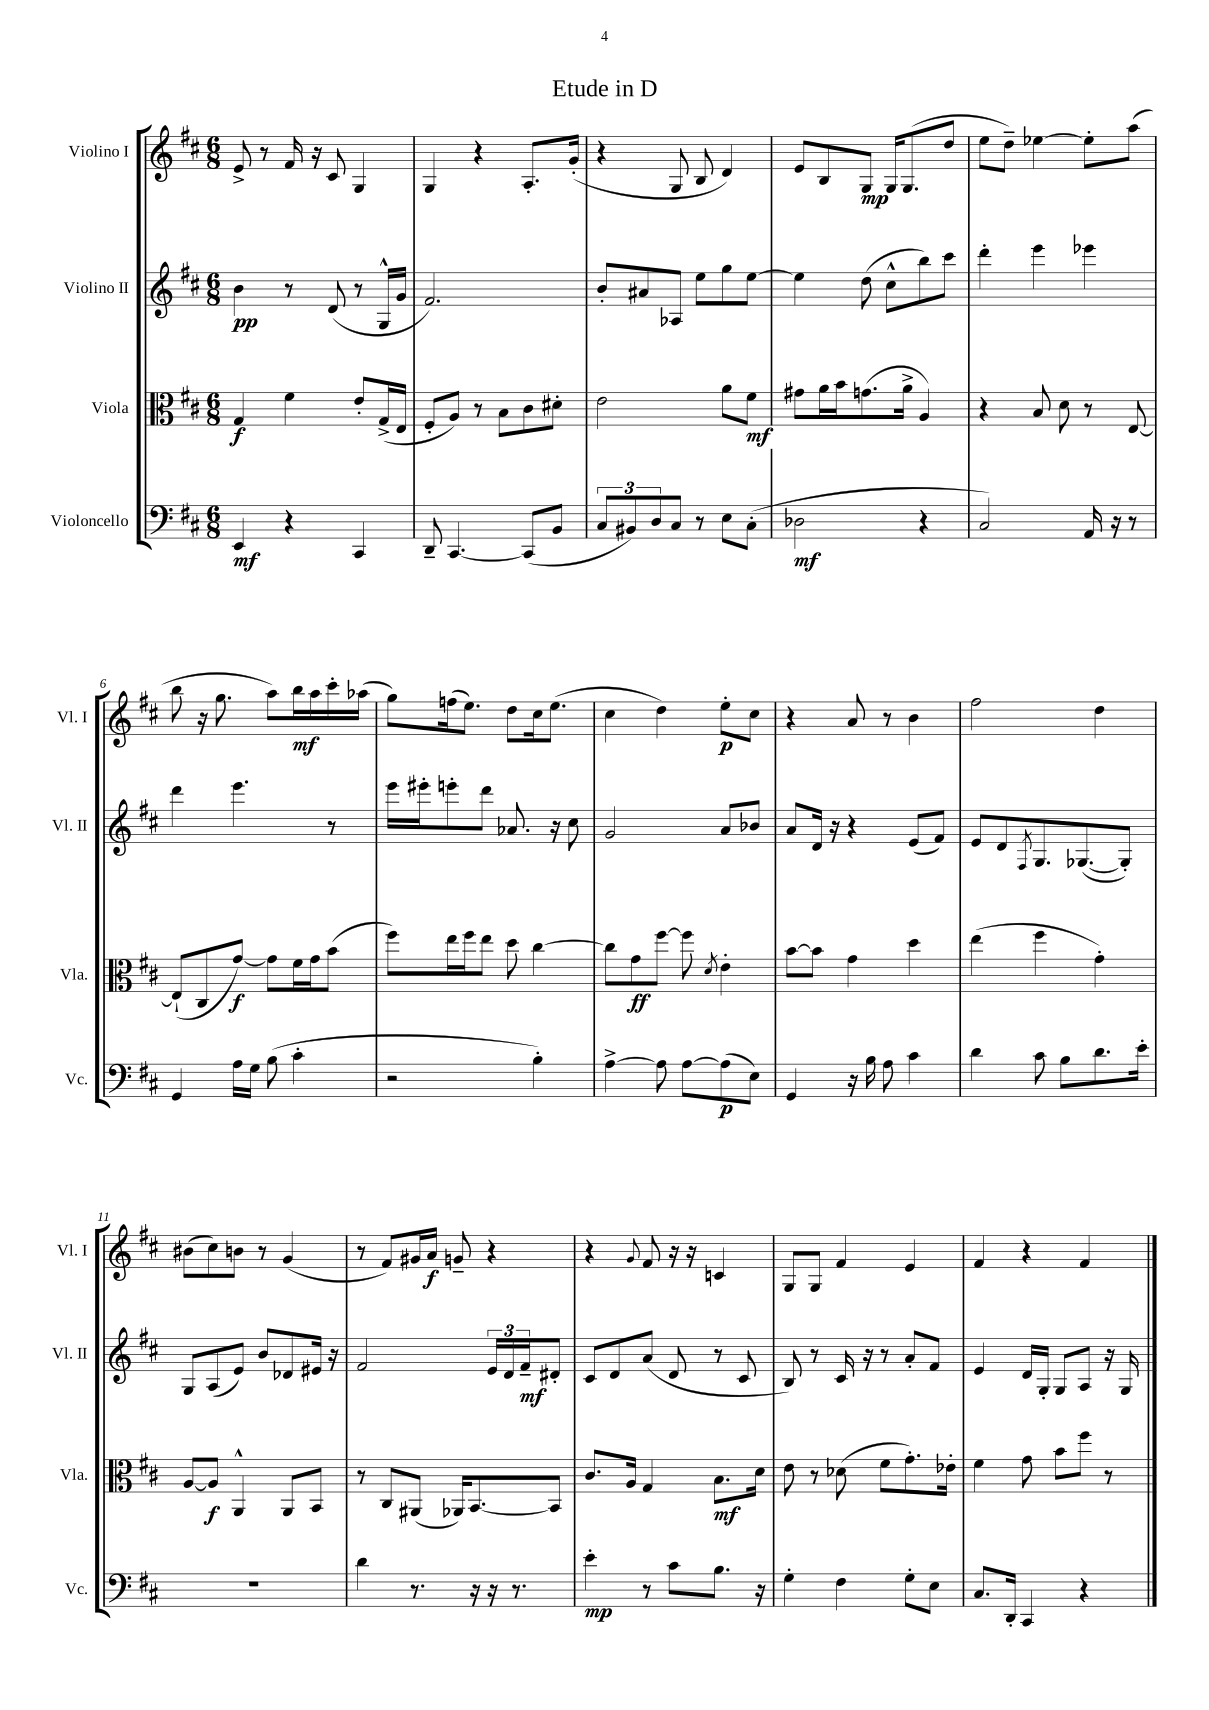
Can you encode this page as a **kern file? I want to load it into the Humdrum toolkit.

**kern	**dynam	**kern	**dynam	**kern	**dynam	**kern	**dynam
*part4	*part4	*part3	*part3	*part2	*part2	*part1	*part1
*staff4	*staff4	*staff3	*staff3	*staff2	*staff2	*staff1	*staff1
*I"Violoncello	*	*I"Viola	*	*I"Violino II	*	*I"Violino I	*
*I'Vc.	*	*I'Vla.	*	*I'Vl. II	*	*I'Vl. I	*
*clefF4	*	*clefC3	*	*clefG2	*	*clefG2	*
*k[f#c#]	*	*k[f#c#]	*	*k[f#c#]	*	*k[f#c#]	*
*M6/8	*	*M6/8	*	*M6/8	*	*M6/8	*
=1	=1	=1	=1	=1	=1	=1	=1
4EE/	mf	4G/	f	4b\	pp	8e^/	.
.	.	.	.	.	.	8r	.
4r	.	4f#\	.	8r	.	16f#/	.
.	.	.	.	.	.	16r	.
.	.	.	.	(8d/	.	8c#/	.
4CC#/	.	8e'/L	.	8r	.	4G/	.
.	.	(16G^/L	.	16G^^/LL	.	.	.
.	.	16E/JJ	.	16g/JJ	.	.	.
=2	=2	=2	=2	=2	=2	=2	=2
8DD~/	.	8F#'/L	.	2.f#/)	.	4G/	.
[4.CC#/	.	8A/J)	.	.	.	.	.
.	.	8r	.	.	.	4r	.
.	.	8B\L	.	.	.	.	.
(8CC#/L]	.	8c#\	.	.	.	8.A'/L	.
8BB/J	.	8d#X'\J	.	.	.	.	.
.	.	.	.	.	.	(16g'/Jk	.
=3	=3	=3	=3	=3	=3	=3	=3
12C#/L	.	2e\	.	8b'/L	.	4r	.
12BB#X/)	.	.	.	.	.	.	.
.	.	.	.	8a#X/	.	.	.
12D/	.	.	.	.	.	.	.
8C#/J	.	.	.	8A-X/J	.	8G/	.
8r	.	.	.	8ee\L	.	8B/	.
8E\L	.	8a\L	.	8gg\	.	4d/)	.
(8C#'\J	.	8f#\J	mf	[8ee\J	.	.	.
=4	=4	=4	=4	=4	=4	=4	=4
2D-X\	mf	8g#X\L	.	4ee\]	.	8e/L	.
.	.	16a\L	.	.	.	8B/	.
.	.	16b\J	.	.	.	.	.
.	.	(8.gn\	.	(8dd\	.	8G/J	mp
.	.	.	.	8cc#^^\L	.	16G/KL	.
.	.	16a^\Jk	.	.	.	(8.G/	.
4r	.	4A/)	.	8bb\)	.	.	.
.	.	.	.	8ccc#\J	.	8dd/J	.
=5	=5	=5	=5	=5	=5	=5	=5
2C#/)	.	4r	.	4ddd'\	.	8ee\L	.
.	.	.	.	.	.	8dd~\J)	.
.	.	8B/	.	4eee\	.	[4ee-X\	.
.	.	8d\	.	.	.	.	.
16AA/	.	8r	.	4eee-X\	.	8ee-'\L]	.
16r	.	.	.	.	.	.	.
8r	.	[8E/	.	.	.	(8aa\J	.
!!LO:LB:g=z
=6	=6	=6	=6	=6	=6	=6	=6
4GG/	.	(8E`/L]	.	4ddd\	.	8bb\	.
.	.	8C#/	.	.	.	16r	.
.	.	.	.	.	.	8.gg\	.
16A\LL	.	[8g/J)	f	4.eee\	.	.	.
16G\JJ	.	.	.	.	.	.	.
(8B\	.	8g\L]	.	.	.	8aa\L)	.
4c#'\	.	16f#\L	.	.	.	16bb\L	mf
.	.	16g\J	.	.	.	16aa\	.
.	.	(8b\J	.	8r	.	16ccc#'\	.
.	.	.	.	.	.	(16aa-X\JJ	.
=7	=7	=7	=7	=7	=7	=7	=7
2r	.	8ff#\L)	.	16eee\LL	.	8gg\L)	.
.	.	.	.	16eee#X'\J	.	.	.
.	.	16ee\L	.	8eeen'\	.	(16ffn\k	.
.	.	16ff#\J	.	.	.	8.ee\J)	.
.	.	8ee\J	.	8ddd\J	.	.	.
.	.	8dd\	.	8.a-X/	.	8dd\L	.
4B'\)	.	[4cc#\	.	.	.	16cc#\k	.
.	.	.	.	16r	.	(8.ee\J	.
.	.	.	.	8cc#\	.	.	.
=8	=8	=8	=8	=8	=8	=8	=8
[4A^\	.	8cc#\L]	.	2g/	.	4cc#\	.
.	.	8g\	ff	.	.	.	.
8A\]	.	[8ff#\J	.	.	.	4dd\)	.
[8A\L	.	8ff#\]	.	.	.	.	.
.	.	8qd/	.	.	.	.	.
(8A\]	p	4e'\	.	8a/L	.	8ee'\L	p
8E\J)	.	.	.	8b-X/J	.	8cc#\J	.
=9	=9	=9	=9	=9	=9	=9	=9
4GG/	.	[8b\L	.	8a/L	.	4r	.
.	.	8b\J]	.	16d/Jk	.	.	.
.	.	.	.	16r	.	.	.
16r	.	4g\	.	4r	.	8a/	.
16B\	.	.	.	.	.	.	.
8A\	.	.	.	.	.	8r	.
4c#\	.	4dd\	.	(8e/L	.	4b\	.
.	.	.	.	8f#/J)	.	.	.
=10	=10	=10	=10	=10	=10	=10	=10
4d\	.	(4ee\	.	8e/L	.	2ff#\	.
.	.	.	.	8d/	.	.	.
.	.	.	.	8qF#/	.	.	.
8c#\	.	4ff#\	.	8.G/	.	.	.
8B\L	.	.	.	.	.	.	.
.	.	.	.	([8.G-X/	.	.	.
8.d\	.	4g'\)	.	.	.	4dd\	.
.	.	.	.	8G-'/J])	.	.	.
16e'\Jk	.	.	.	.	.	.	.
!!LO:LB:g=z
=11	=11	=11	=11	=11	=11	=11	=11
2.r	.	[8A/L	.	8G/L	.	(8b#X\L	.
.	.	8A/J]	f	(8A/	.	8cc#\)	.
.	.	4AA^^/	.	8e/J)	.	8bn\J	.
.	.	.	.	8b/L	.	8r	.
.	.	8AA/L	.	8d-X/	.	(4g/	.
.	.	8BB/J	.	16e#X/Jk	.	.	.
.	.	.	.	16r	.	.	.
=12	=12	=12	=12	=12	=12	=12	=12
4d\	.	8r	.	2f#/	.	8r	.
.	.	8C#/L	.	.	.	8f#/L)	.
8.r	.	(8AA#X/J	.	.	.	16g#X/L	.
.	.	.	.	.	.	16a/JJ	f
.	.	16AA-X/KL)	.	.	.	8gn~/	.
16r	.	[8.BB/	.	.	.	.	.
16r	.	.	.	24e/LL	.	4r	.
.	.	.	.	24d/	.	.	.
8.r	.	.	.	.	.	.	.
.	.	.	.	24f#~/J	mf	.	.
.	.	8BB/J]	.	8d#X'/J	.	.	.
=13	=13	=13	=13	=13	=13	=13	=13
4e'\	mp	8.c#/L	.	8c#/L	.	4r	.
.	.	.	.	8d/	.	.	.
.	.	16A/Jk	.	.	.	.	.
.	.	.	.	.	.	8qqg/	.
8r	.	4G/	.	(8a/J	.	8f#/	.
8c#\L	.	.	.	8d/	.	16r	.
.	.	.	.	.	.	16r	.
8.B\J	.	8.B\L	mf	8r	.	4cn/	.
.	.	.	.	8c#/	.	.	.
16r	.	16d\Jk	.	.	.	.	.
=14	=14	=14	=14	=14	=14	=14	=14
4G'\	.	8e\	.	8B/)	.	8G/L	.
.	.	8r	.	8r	.	8G/J	.
4F#\	.	(8d-X\	.	16c#/	.	4f#/	.
.	.	.	.	16r	.	.	.
.	.	8f#\L	.	8r	.	.	.
8G'\L	.	8.g'\)	.	8a'/L	.	4e/	.
8E\J	.	.	.	8f#/J	.	.	.
.	.	16e-X'\Jk	.	.	.	.	.
=15	=15	=15	=15	=15	=15	=15	=15
8.C#/L	.	4f#\	.	4e/	.	4f#/	.
16DD'/Jk	.	.	.	.	.	.	.
4CC#/	.	8g\	.	16d/LL	.	4r	.
.	.	.	.	16G'/JJ	.	.	.
.	.	8b\L	.	8G/L	.	.	.
4r	.	8ff#\J	.	8A/J	.	4f#/	.
.	.	8r	.	16r	.	.	.
.	.	.	.	16G/	.	.	.
==	==	==	==	==	==	==	==
*-	*-	*-	*-	*-	*-	*-	*-
